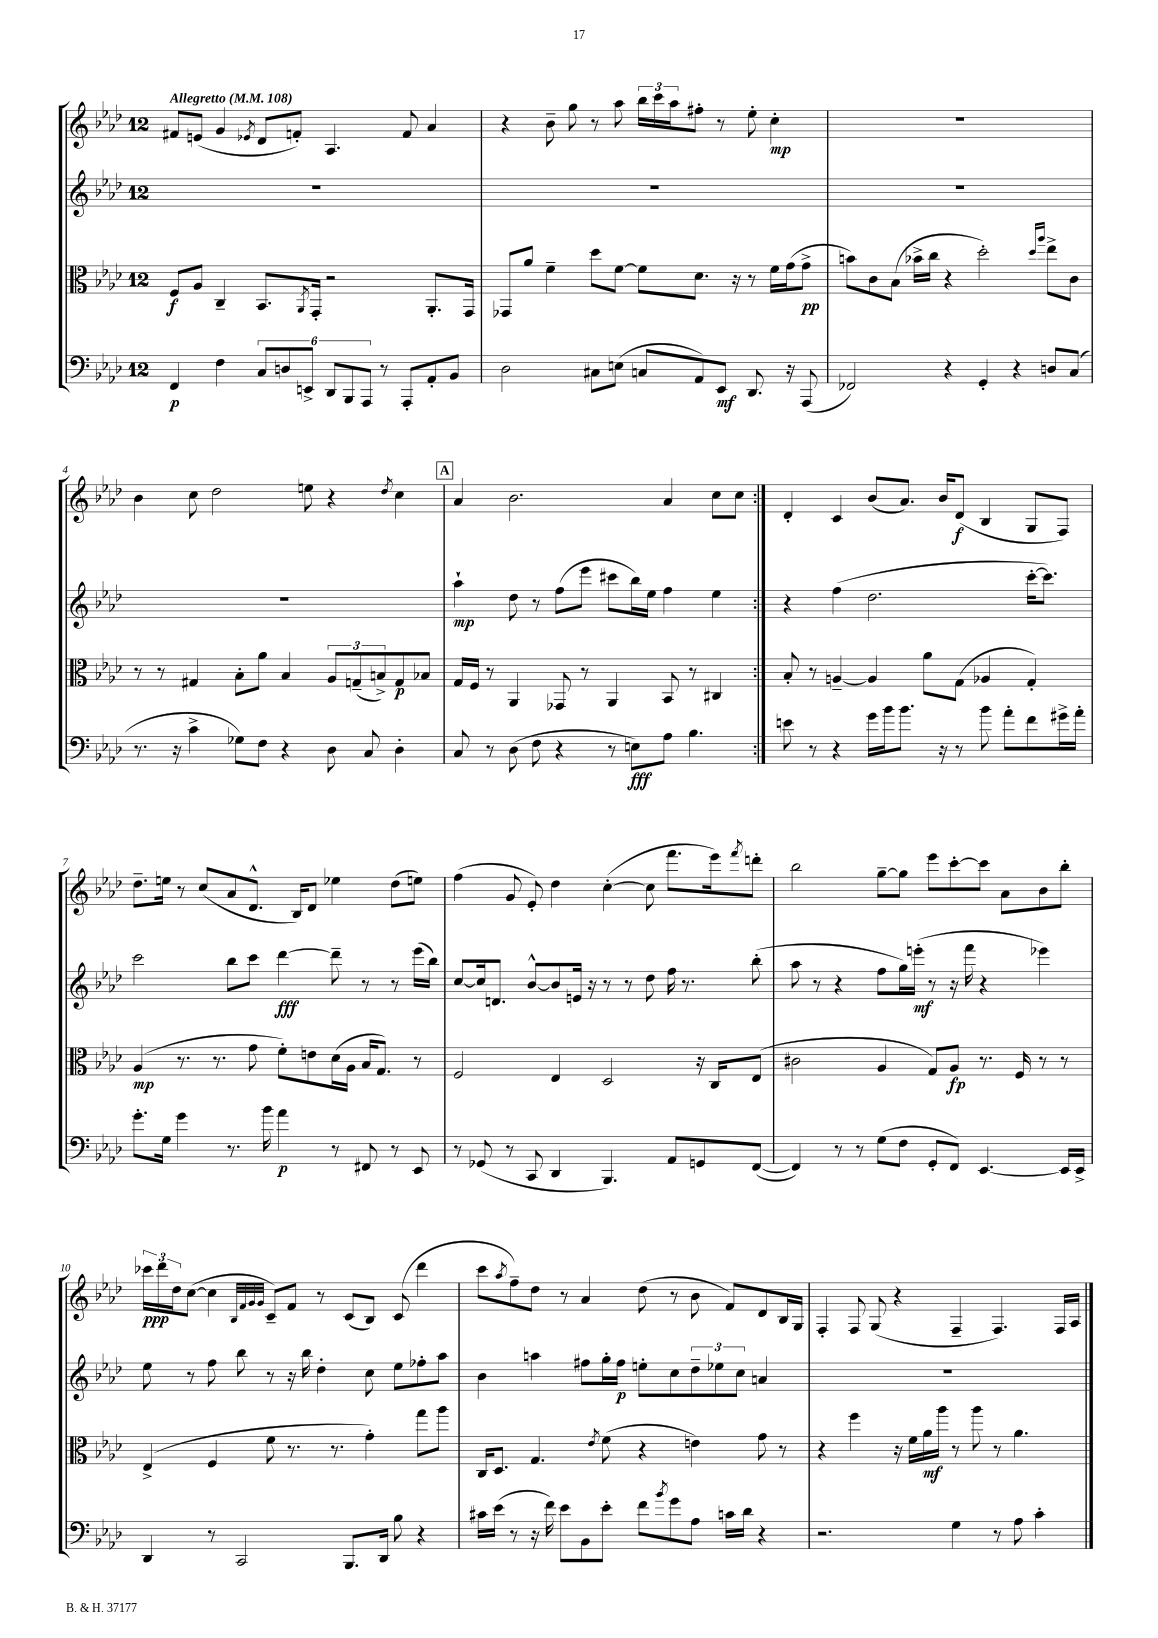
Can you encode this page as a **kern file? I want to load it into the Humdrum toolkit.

**kern	**dynam	**kern	**dynam	**kern	**dynam	**kern	**dynam
*part4	*part4	*part3	*part3	*part2	*part2	*part1	*part1
*staff4	*staff4	*staff3	*staff3	*staff2	*staff2	*staff1	*staff1
*clefF4	*	*clefC3	*	*clefG2	*	*clefG2	*
*k[b-e-a-d-]	*	*k[b-e-a-d-]	*	*k[b-e-a-d-]	*	*k[b-e-a-d-]	*
*M12/8	*	*M12/8	*	*M12/8	*	*M12/8	*
*MM108	*	*MM108	*	*MM108	*	*MM108	*
=1	=1	=1	=1	=1	=1	=1	=1
!	!	!	!	!	!	!LO:TX:a:B:t=Allegretto	!
4FF/	p	8F/L	f	1.r	.	8f#X/L	.
.	.	8A-/J	.	.	.	(8en/J	.
4F\	.	4C~/	.	.	.	4g/	.
.	.	.	.	.	.	8qe-X/	.
12C/L	.	8.BB-/L	.	.	.	8d-/L	.
12Dn/	.	.	.	.	.	.	.
.	.	.	.	.	.	8fn'/J)	.
12EEn^/J	.	.	.	.	.	.	.
.	.	8qAA-/	.	.	.	.	.
.	.	16GG'/Jk	.	.	.	.	.
12DD-/L	.	2r	.	.	.	4.A-/	.
12BBB-/	.	.	.	.	.	.	.
12AAA-/J	.	.	.	.	.	.	.
8r	.	.	.	.	.	.	.
8AAA-'/L	.	.	.	.	.	8f/	.
8AA-'/	.	8.AA-'/L	.	.	.	4a-/	.
8BB-/J	.	.	.	.	.	.	.
.	.	16GG/Jk	.	.	.	.	.
=2	=2	=2	=2	=2	=2	=2	=2
2D-\	.	8GG-X/L	.	1.r	.	4r	.
.	.	8a-/J	.	.	.	.	.
.	.	4f~\	.	.	.	8b-~\	.
.	.	.	.	.	.	8gg\	.
8C#X\L	.	8dd-\L	.	.	.	8r	.
(8En\J	.	[8f\J	.	.	.	8aa-\	.
8Cn/L	.	8f\L]	.	.	.	24bb-\LL	.
.	.	.	.	.	.	24ccc\	.
.	.	.	.	.	.	24aa-\J	.
8AA-/)	.	8.d-\J	.	.	.	8ff#X'\J	.
8EE-/J	mf	.	.	.	.	8r	.
.	.	16r	.	.	.	.	.
8.DD-/	.	8r	.	.	.	8ee-'\	.
.	.	16f\LL	.	.	.	4cc'\	mp
16r	.	(16g\J	.	.	.	.	.
(8AAA-/	.	8g^\J	pp	.	.	.	.
=3	=3	=3	=3	=3	=3	=3	=3
2FF-X/)	.	8bn\L)	.	1.r	.	1.r	.
.	.	8c\	.	.	.	.	.
.	.	(8B-\J	.	.	.	.	.
.	.	16b-X^\LL	.	.	.	.	.
.	.	16cc\JJ	.	.	.	.	.
4r	.	4r	.	.	.	.	.
4GG'/	.	2dd-'\)	.	.	.	.	.
4r	.	.	.	.	.	.	.
.	.	16qqdd-/LL	.	.	.	.	.
.	.	16qqaa-/JJ	.	.	.	.	.
8Dn/L	.	8ee-^\L	.	.	.	.	.
(8C/J	.	8c\J	.	.	.	.	.
!!LO:LB:g=z
=4	=4	=4	=4	=4	=4	=4	=4
8.r	.	8r	.	1.r	.	4b-\	.
.	.	8r	.	.	.	.	.
16r	.	.	.	.	.	.	.
4c^\	.	4G#X/	.	.	.	8cc\	.
.	.	.	.	.	.	2dd-\	.
8G-X\L)	.	8B-'\L	.	.	.	.	.
8F\J	.	8a-\J	.	.	.	.	.
4r	.	4B-/	.	.	.	.	.
.	.	.	.	.	.	8een\	.
8D-\	.	12A-/L	.	.	.	4r	.
.	.	(12Gn~/	.	.	.	.	.
8C/	.	.	.	.	.	.	.
.	.	12Bn^/)	.	.	.	.	.
.	.	.	.	.	.	8qdd-/	.
4D-'\	.	8G/	p	.	.	4cc\	.
.	.	8B-X/J	.	.	.	.	.
!!LO:REH:place=s1:t=A
=5	=5	=5	=5	=5	=5	=5	=5
8C/	.	16G/LL	.	4aa-`\	mp	4a-/	.
.	.	16F/JJ	.	.	.	.	.
8r	.	8r	.	.	.	.	.
(8D-\	.	4AA-/	.	8dd-\	.	2.b-\	.
8F\	.	.	.	8r	.	.	.
4r	.	8GG-X/	.	(8ff\L	.	.	.
.	.	8r	.	8eee-\J	.	.	.
8r	.	4AA-/	.	8ccc#X\L	.	.	.
8En\L)	fff	.	.	16bb-\L)	.	.	.
.	.	.	.	16ee-\JJ	.	.	.
8A-\J	.	8BB-/	.	4ff\	.	4a-/	.
4.B-\	.	8r	.	.	.	.	.
.	.	4C#X/	.	4ee-\	.	8cc\L	.
.	.	.	.	.	.	8cc\J	.
=6:|!	=6:|!	=6:|!	=6:|!	=6:|!	=6:|!	=6:|!	=6:|!
8en\	.	8B-'/	.	4r	.	4d-'/	.
8r	.	8r	.	.	.	.	.
4r	.	[4An~/	.	(4ff\	.	4c/	.
16g\LL	.	4A/]	.	2.dd-\	.	(8b-/L	.
16b-\J	.	.	.	.	.	.	.
8.b-\J	.	.	.	.	.	8.a-/J)	.
.	.	8a-\L	.	.	.	.	.
16r	.	.	.	.	.	16b-/KL	.
8r	.	(8G\J	.	.	.	(8d-/J	f
8b-\	.	4A-X/	.	.	.	4B-/	.
8a-'\L	.	.	.	.	.	.	.
8f\	.	4G'/)	.	[16ccc'\KL	.	8G/L	.
.	.	.	.	8.ccc\J])	.	.	.
16g#X^\L	.	.	.	.	.	8F/J)	.
16a-'\JJ	.	.	.	.	.	.	.
!!LO:LB:g=z
=7	=7	=7	=7	=7	=7	=7	=7
8.g'\L	.	(4A-/	mp	2ccc\	.	8.dd-~\L	.
16G\Jk	.	.	.	.	.	16een\Jk	.
4g\	.	8.r	.	.	.	8r	.
.	.	.	.	.	.	(8cc/L	.
.	.	8.r	.	.	.	.	.
8.r	.	.	.	8bb-\L	.	8a-/	.
.	.	8g\	.	8ccc\J	.	8.d-^^/J	.
16b-\	.	.	.	.	.	.	.
4a-\	p	8f'\L)	.	[4ddd-\	fff	.	.
.	.	.	.	.	.	16B-/KL)	.
.	.	8en\	.	.	.	8d-/J	.
8r	.	(16d-\L	.	8ddd-~\]	.	4ee-X\	.
.	.	16A-\JJ	.	.	.	.	.
8FF#X/	.	16B-/KL	.	8r	.	.	.
.	.	8.G/J)	.	.	.	.	.
8r	.	.	.	8r	.	(8dd-\L	.
8EE-/	.	8r	.	(16eee-\LL	.	8een\J)	.
.	.	.	.	16bb-\JJ)	.	.	.
=8	=8	=8	=8	=8	=8	=8	=8
8r	.	2F/	.	[8cc/L	.	(4ff\	.
(8GG-X/	.	.	.	16cc/k]	.	.	.
.	.	.	.	8.dn/J	.	.	.
8r	.	.	.	.	.	8g/	.
8CC/	.	.	.	[8b-^^/L	.	8e-'/)	.
4DD-/	.	4E-/	.	8b-/]	.	4dd-\	.
.	.	.	.	16en/Jk	.	.	.
.	.	.	.	16r	.	.	.
4.BBB-/)	.	2D-/	.	8r	.	([4cc'\	.
.	.	.	.	8r	.	.	.
.	.	.	.	8dd-\	.	8cc\]	.
8AA-/L	.	.	.	16ff\	.	8.fff\L	.
.	.	.	.	8.r	.	.	.
8GGn/	.	16r	.	.	.	.	.
.	.	16C/KL	.	.	.	16eee-\k)	.
.	.	.	.	.	.	8qfff/	.
([8FF/J	.	(8E-/J	.	(8bb-'\	.	8dddn'\J	.
=9	=9	=9	=9	=9	=9	=9	=9
4FF/])	.	2c#X\	.	8aa-\	.	2bb-\	.
.	.	.	.	8r	.	.	.
8r	.	.	.	4r	.	.	.
8r	.	.	.	.	.	.	.
(8G\L	.	4A-/	.	8ff\L	.	[8gg~\L	.
8F\J	.	.	.	16gg\L)	.	8gg\J]	.
.	.	.	.	(16eeen'\JJ	mf	.	.
8GG'/L	.	8G/L)	.	8r	.	8eee-\L	.
8FF/J)	.	8A-/J	fp	16r	.	[8ccc'\	.
.	.	.	.	16fff\	.	.	.
[4.EE-/	.	8.r	.	4r	.	8ccc\J]	.
.	.	.	.	.	.	8a-\L	.
.	.	16F/	.	.	.	.	.
.	.	8r	.	4eee-X\)	.	8b-\	.
16EE-/LL]	.	8r	.	.	.	8bb-'\J	.
16EE-^/JJ	.	.	.	.	.	.	.
!!LO:LB:g=z
=10	=10	=10	=10	=10	=10	=10	=10
4DD-/	.	(4E-^/	.	8ee-\	.	24ccc-X\LL	ppp
.	.	.	.	.	.	24ddd-\	.
.	.	.	.	.	.	24dd-\J	.
.	.	.	.	8r	.	([8cc\J	.
8r	.	4F/	.	8ff\	.	4cc\]	.
2CC/	.	.	.	8bb-\	.	.	.
.	.	.	.	.	.	32qqB-/LLL	.
.	.	.	.	.	.	32qqf/	.
.	.	.	.	.	.	32qqg/	.
.	.	.	.	.	.	32qqg/JJJ	.
.	.	8f\	.	8r	.	8c~/L)	.
.	.	8.r	.	16r	.	8f/J	.
.	.	.	.	16bb-\	.	.	.
.	.	.	.	4dd-'\	.	8r	.
.	.	8.r	.	.	.	.	.
8.BBB-/L	.	.	.	.	.	(8c/L	.
.	.	4g'\)	.	8cc\	.	8B-/J)	.
16DD-/Jk	.	.	.	.	.	.	.
8B-\	.	.	.	8ee-\L	.	(8c/	.
4r	.	8gg\L	.	8ff-X'\	.	4ddd-\	.
.	.	8aa-\J	.	8aa-\J	.	.	.
=11	=11	=11	=11	=11	=11	=11	=11
16c#X\LL	.	16C/KL	.	4b-\	.	8ccc\L	.
(16e-\JJ	.	8.D-/J	.	.	.	.	.
.	.	.	.	.	.	8qaa-/	.
8r	.	.	.	.	.	8ff~\)	.
16r	.	4.G/	.	4aan\	.	8dd-\J	.
16f\)	.	.	.	.	.	.	.
8e-\L	.	.	.	.	.	8r	.
8BB-\	.	.	.	8ff#X\L	.	4a-/	.
.	.	8qe-/	.	.	.	.	.
8e-'\J	.	(8f\	.	16gg'\L	.	.	.
.	.	.	.	16ff#\JJ	p	.	.
8f\L	.	4r	.	8een'\L	.	(8dd-\	.
8qb-/	.	.	.	.	.	.	.
8g\	.	.	.	8cc\	.	8r	.
8A-\J	.	4en\)	.	12dd-~\	.	8b-\	.
.	.	.	.	12ee-X\	.	.	.
16cn\LL	.	.	.	.	.	8f/L)	.
.	.	.	.	12cc\J	.	.	.
16d-\JJ	.	.	.	.	.	.	.
4r	.	8g\	.	4an/	.	8d-/	.
.	.	8r	.	.	.	16B-/L	.
.	.	.	.	.	.	16G/JJ	.
=12	=12	=12	=12	=12	=12	=12	=12
2.r	.	4r	.	1.r	.	4F'/	.
.	.	4ff\	.	.	.	8F/	.
.	.	.	.	.	.	(8G/	.
.	.	16r	.	.	.	4r	.
.	.	16f\LL	.	.	.	.	.
.	.	16a-\	mf	.	.	.	.
.	.	16aa-\JJ	.	.	.	.	.
4G\	.	8r	.	.	.	4F~/	.
.	.	8aa-\	.	.	.	.	.
8r	.	8r	.	.	.	4.F/)	.
8A-\	.	4.a-\	.	.	.	.	.
4c'\	.	.	.	.	.	.	.
.	.	.	.	.	.	16F/LL	.
.	.	.	.	.	.	16A-/JJ	.
==	==	==	==	==	==	==	==
*-	*-	*-	*-	*-	*-	*-	*-
